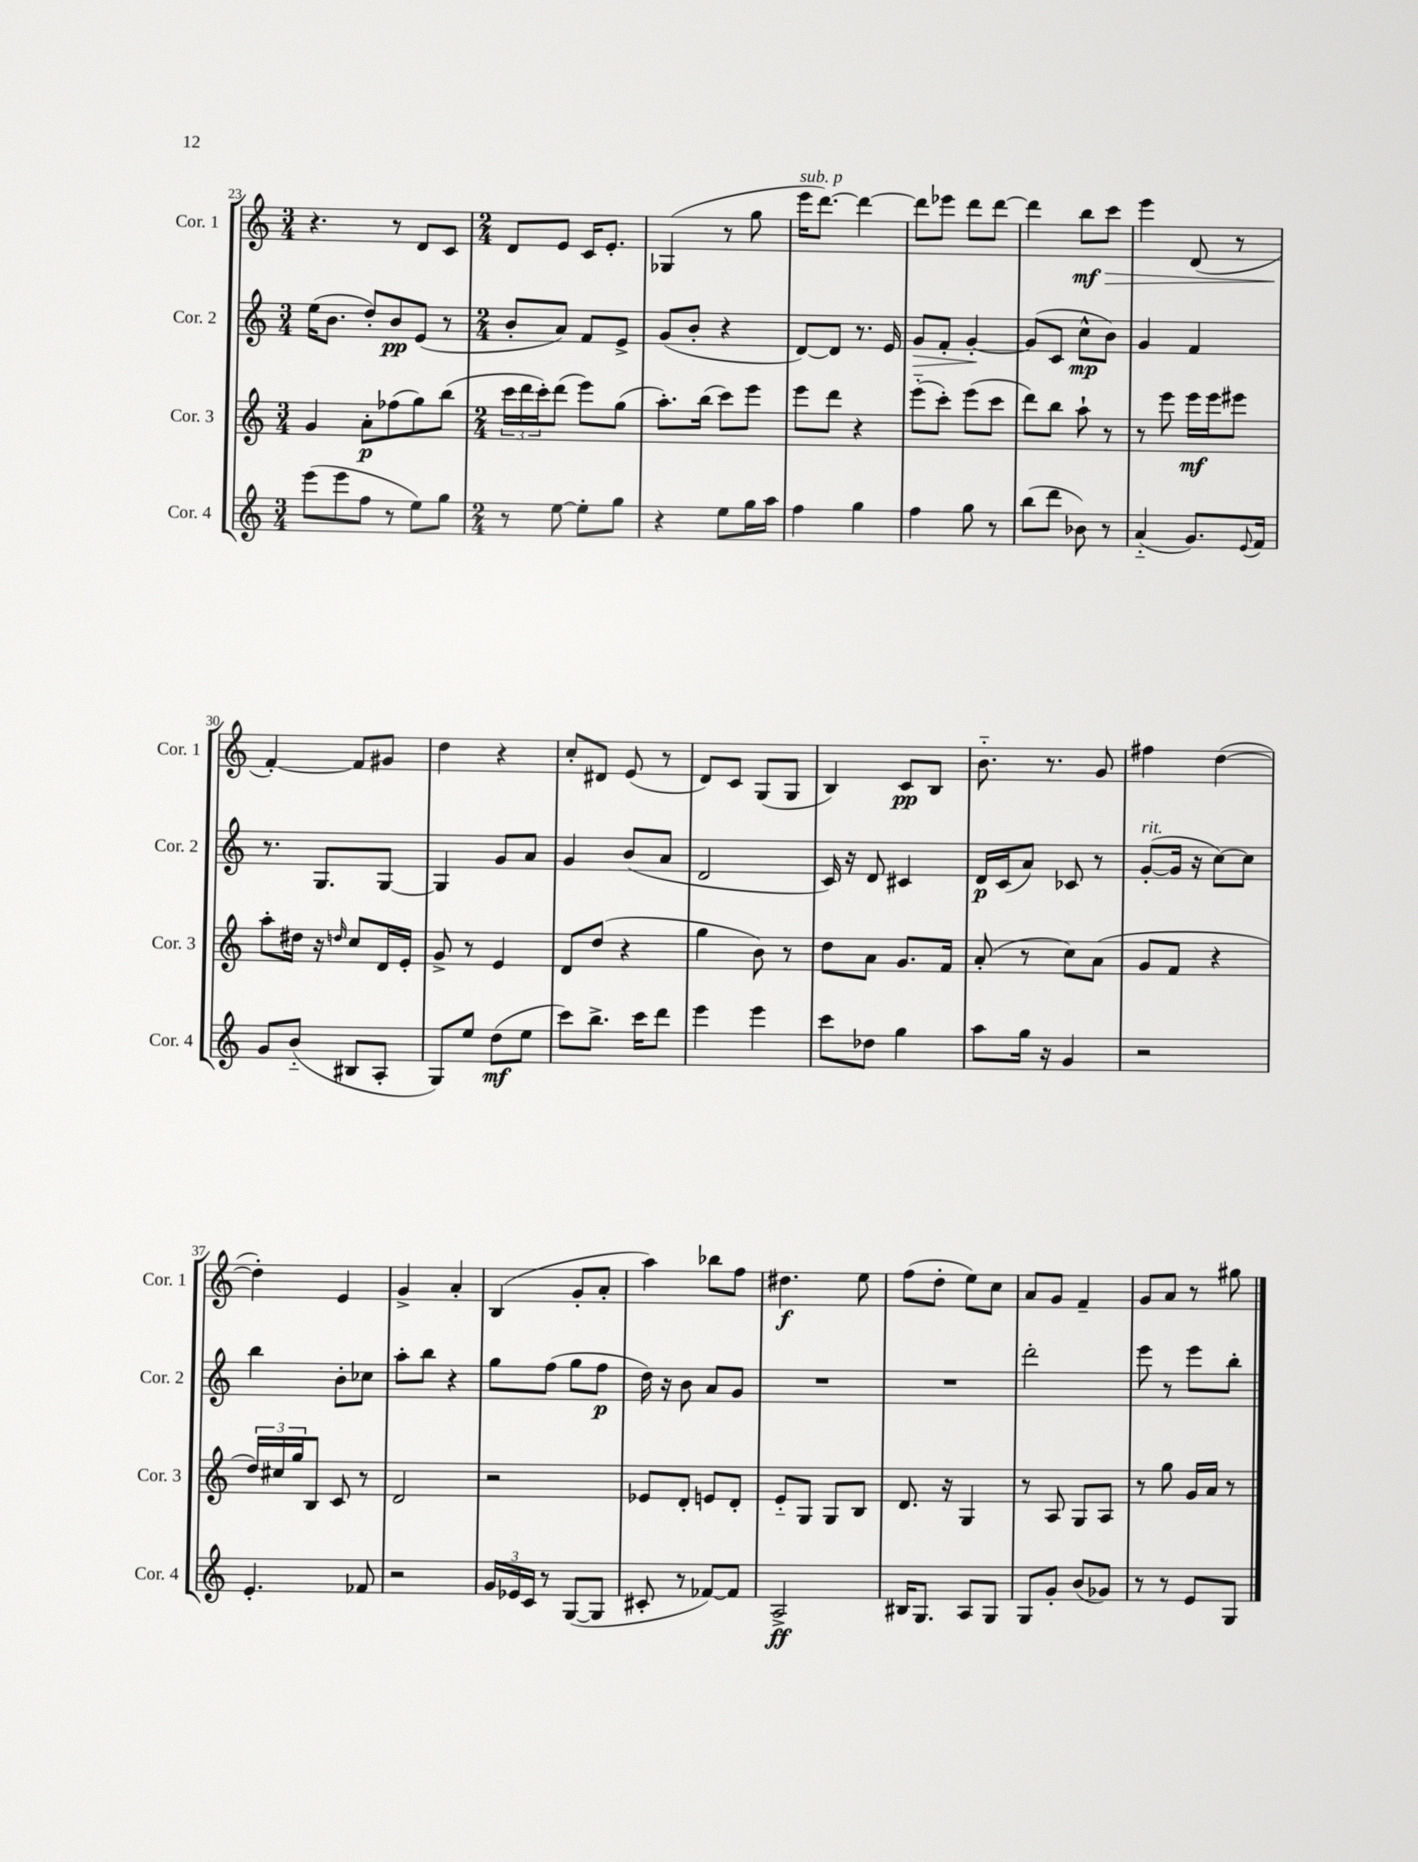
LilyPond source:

<<
\new StaffGroup <<
\new Staff = "s0" \with { instrumentName = "Cor. 1" shortInstrumentName = "Cor. 1" } {
    \clef treble \key c \major \numericTimeSignature \time 3/4
    r4. r8 d'8 c'8 |
    \numericTimeSignature \time 2/4 d'8 e'8 c'16 e'8.-. |
    ges4( r8 g''8 |
    e'''16^\markup { \italic "sub. p" } d'''8.~) d'''4~ |
    d'''8 ees'''8 d'''8 d'''8~ |
    d'''4 b''8\mf\> c'''8 |
    e'''4 d'8( r8 |
    f'4~-.\!) f'8 gis'8 |
    d''4 r4 |
    c''8-. dis'8 e'8( r8 |
    d'8) c'8 g8( g8 |
    b4) c'8\pp b8 |
    b'8.-_ r8. g'8 |
    fis''4 d''4~( |
    d''4-.) e'4 |
    g'4-> a'4-. |
    b4( g'8-. a'8-. |
    a''4) bes''8 f''8 |
    dis''4.\f e''8 |
    f''8( d''8-. e''8) c''8 |
    a'8 g'8 f'4-- |
    g'8 a'8 r8 gis''8 \bar "|." |
}
\new Staff = "s1" \with { instrumentName = "Cor. 2" shortInstrumentName = "Cor. 2" } {
    \clef treble \key c \major \numericTimeSignature \time 3/4
    e''16( b'8. d''8-.) b'8\pp e'8( r8 |
    \numericTimeSignature \time 2/4 b'8-. a'8) f'8 e'8-> |
    g'8( b'8-. r4 |
    d'8~) d'8 r8. e'16 |
    g'8\> f'8-. g'4~-.\! |
    g'8( c'8 c''8-^\mp b'8) |
    g'4 f'4 |
    r8. g8. g8~ |
    g4 g'8 a'8 |
    g'4 b'8( a'8 |
    d'2 |
    c'16) r16 d'8 cis'4 |
    d'16\p c'16( a'8) ces'8 r8 |
    g'8~-.^\markup { \italic "rit." }( g'16 r16 c''8~) c''8 |
    b''4 b'8-. ces''8 |
    a''8-. b''8 r4 |
    g''8 f''8( g''8 f''8\p |
    d''16) r16 b'8 a'8 g'8 |
    R2 |
    R2 |
    d'''2-. |
    e'''8 r8 e'''8 b''8-. \bar "|." |
}
\new Staff = "s2" \with { instrumentName = "Cor. 3" shortInstrumentName = "Cor. 3" } {
    \clef treble \key c \major \numericTimeSignature \time 3/4
    g'4 a'8-.\p fes''8( g''8) b''8( |
    \numericTimeSignature \time 2/4 \tuplet 3/2 { c'''16 d'''16 c'''16-.) } d'''8( e'''8) g''8( |
    a''8.-.) b''16( c'''8) e'''8 |
    e'''8 d'''8 r4 |
    e'''8-_( c'''8-.) e'''8( c'''8 |
    d'''8) b''8 a''8-! r8 |
    r8 e'''8 e'''16\mf e'''16 eis'''8 |
    a''8-. dis''16 r16 \grace { d''16 } c''8 d'16 e'16-. |
    g'8-> r8 e'4 |
    d'8 d''8( r4 |
    g''4 b'8) r8 |
    d''8 a'8 g'8. f'16 |
    a'8-.( r8 c''8) a'8( |
    g'8 f'8 r4 |
    \tuplet 3/2 { d''16) cis''16 g''16 } b8 c'8 r8 |
    d'2 |
    r2 |
    ees'8 d'8-. e'8 d'8-. |
    e'8-_ g8 g8 b8 |
    d'8. r16 g4 |
    r8 a8 g8 a8 |
    r8 g''8 g'16 a'16 r8 \bar "|." |
}
\new Staff = "s3" \with { instrumentName = "Cor. 4" shortInstrumentName = "Cor. 4" } {
    \clef treble \key c \major \numericTimeSignature \time 3/4
    e'''8( e'''8 f''8 r8 e''8) g''8 |
    \numericTimeSignature \time 2/4 r8 e''8~ e''8-. g''8 |
    r4 e''8 g''16 a''16 |
    f''4 g''4 |
    f''4 g''8 r8 |
    b''8( d'''8 bes'8) r8 |
    a'4-_( g'8.) \appoggiatura { e'8 } f'16 |
    g'8 b'8-_( bis8 a8-. |
    g8) e''8 d''8\mf( e''8 |
    c'''8) b''8.-> c'''16 d'''8 |
    e'''4 e'''4 |
    c'''8 des''8 g''4 |
    a''8 g''16 r16 g'4 |
    r2 |
    e'4.-. fes'8 |
    r2 |
    \tuplet 3/2 { g'16 ees'16 c'16 } r8 g8~( g8 |
    cis'8-. r8 fes'8~) fes'8 |
    a2->\ff |
    bis16 g8. a8 g8 |
    g8 g'8-. b'8( ges'8) |
    r8 r8 e'8 g8 \bar "|." |
}
>>
>>
\layout { \context { \Score currentBarNumber = #23 } }
